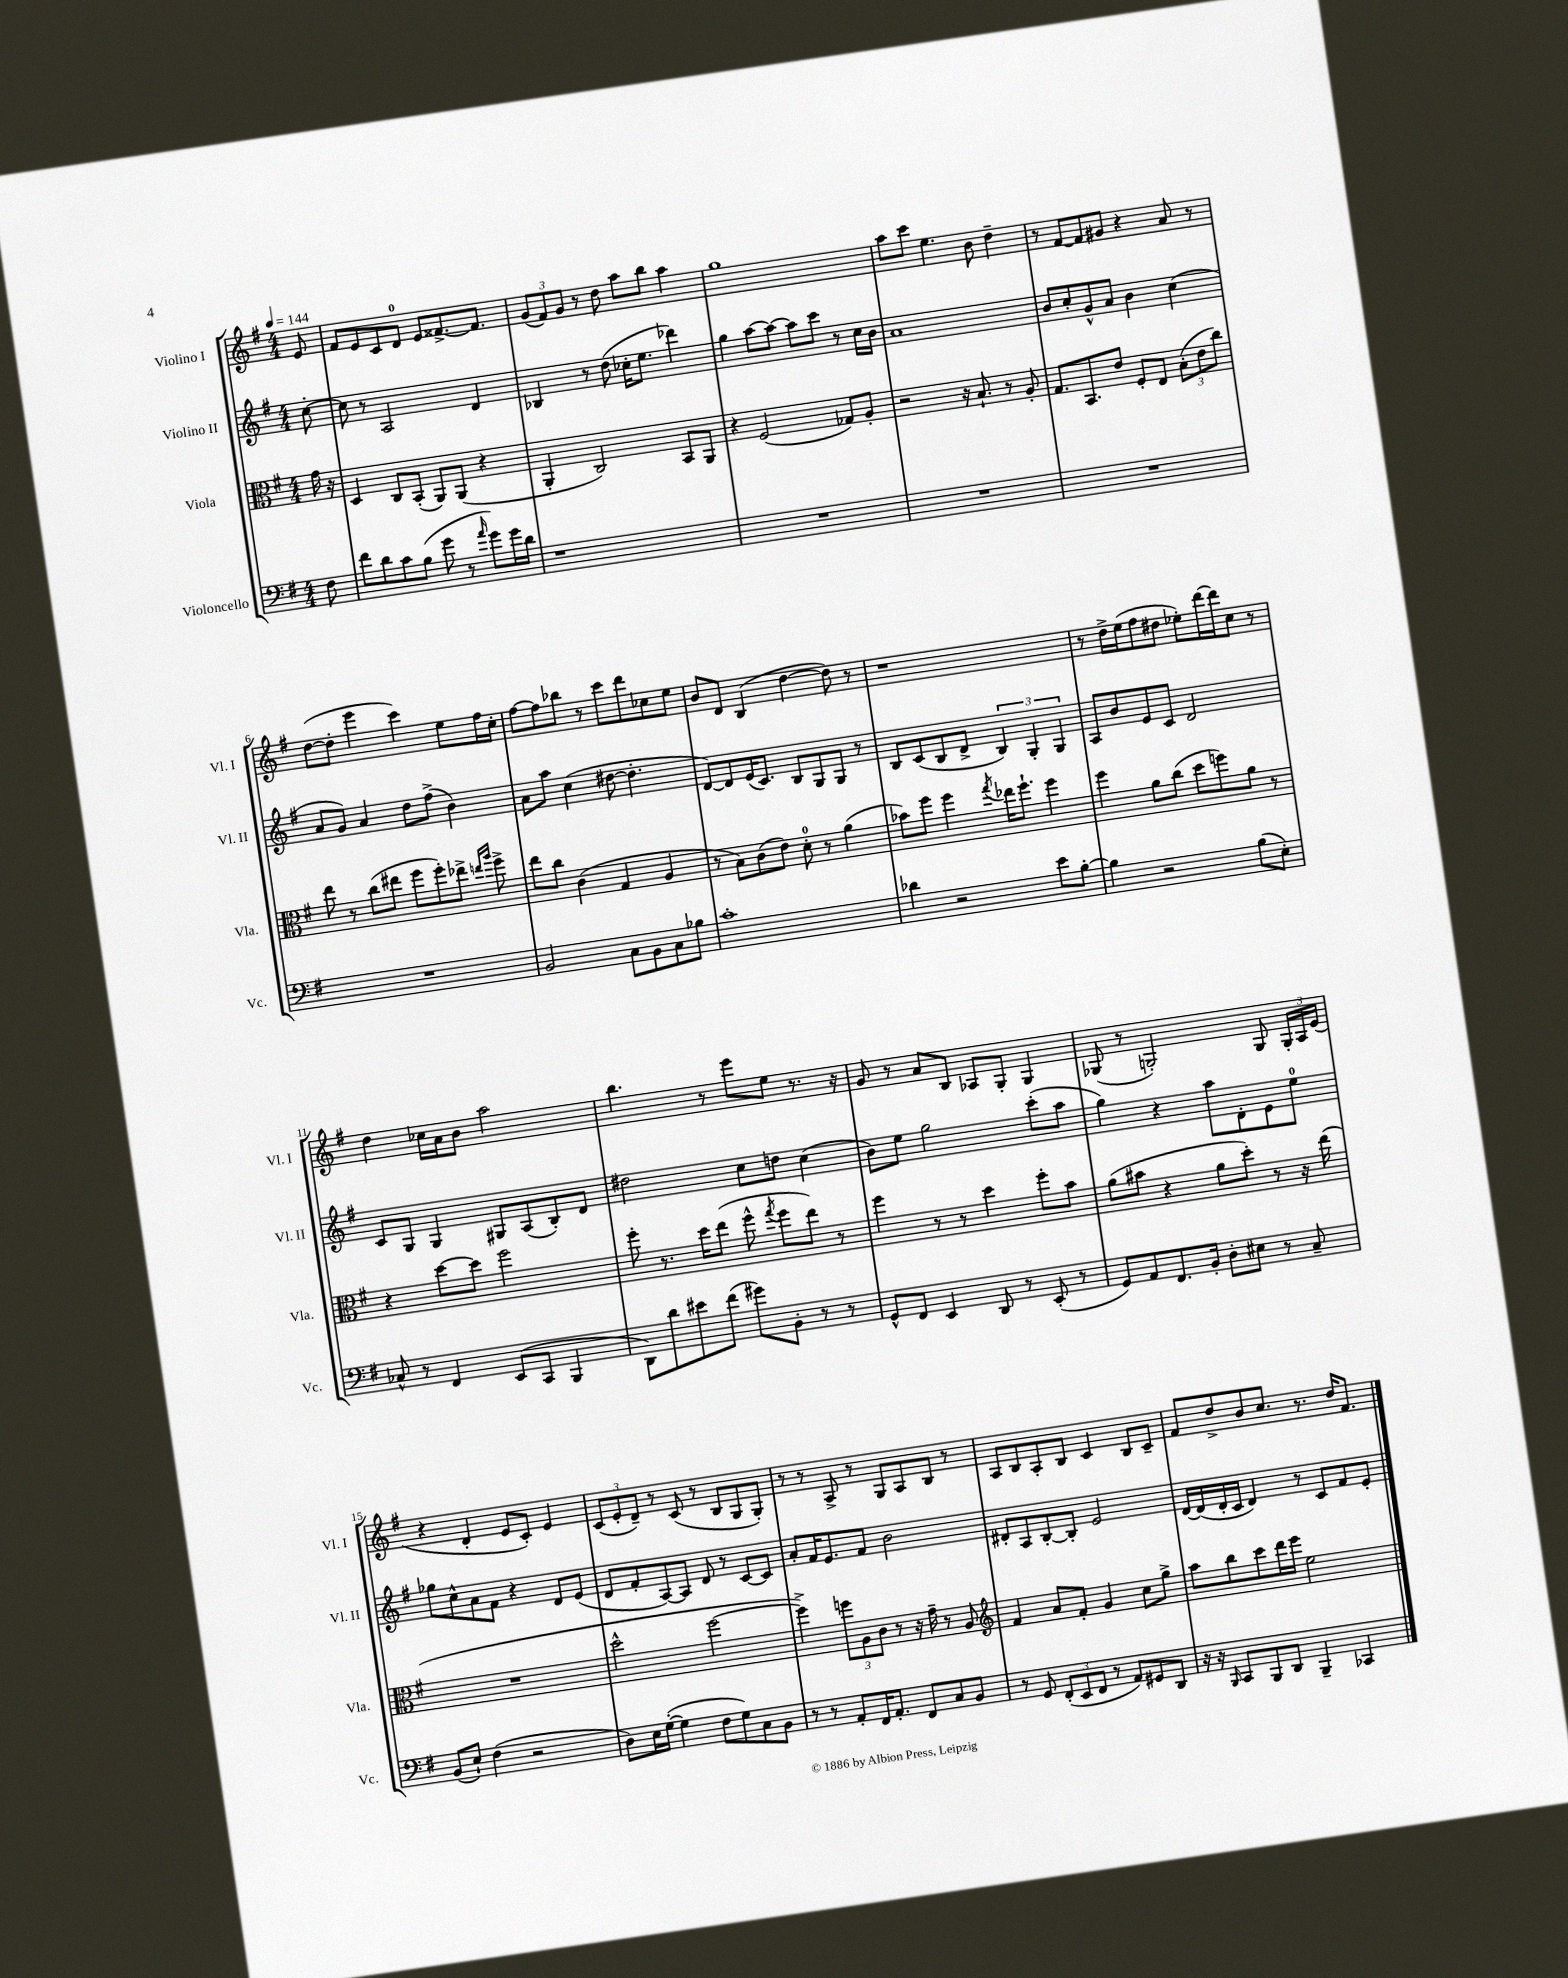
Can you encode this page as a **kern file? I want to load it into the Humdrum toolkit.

**kern	**kern	**kern	**kern
*staff4	*staff3	*staff2	*staff1
*clefF4	*clefC3	*clefG2	*clefG2
*k[f#]	*k[f#]	*k[f#]	*k[f#]
*M4/4	*M4/4	*M4/4	*M4/4
*MM144	*MM144	*MM144	*MM144
8F#	16g	[8cc'	8e
.	16r	.	.
=	=	=	=
8f#	4D	8cc]	8f#
8d	.	8r	8e
8c	8C	2A	8c
(8B	(8BB'	.	8d
8g	8AA)	.	8e
8r	(8AA	.	[8.f##^
16qqa	.	.	.
8g)	4r	4d	.
.	.	.	8.f##]
16g	.	.	.
16d	.	.	.
=	=	=	=
1r	4AA'	4B-	(12g
.	.	.	12f#)
.	.	.	12g
.	2C)	8r	8r
.	.	(8dd	8dd
.	.	16cc-'	8aa
.	.	8.ee	.
.	.	.	8bb
.	8BB	4ddd-)	4aa
.	8AA	.	.
=	=	=	=
1r	4r	4gg	1gg
.	(2F#	[8aa	.
.	.	8aa_	.
.	.	8aa]	.
.	.	8ccc	.
.	8G-)	8r	.
.	8A'	16cc	.
.	.	16b	.
=	=	=	=
1r	2r	1a	8aa
.	.	.	8ccc
.	.	.	4.ee
.	16r	.	.
.	8.B`	.	.
.	.	.	8b
.	8r	.	4dd~
.	8A'	.	.
=	=	=	=
1r	8.G	8b	8r
.	.	8cc'	[8f#
.	8.BB	.	.
.	.	8g^^	8f#]
.	8e	8a	8g#
.	8F#'	4b	4r
.	8E	.	.
.	(12B'	(4cc	8a
.	12e	.	.
.	.	.	8r
.	12cc)	.	.
=	=	=	=
1r	8ee	8a	([8dd
.	8r	8g)	8dd']
.	(8cc	4a	4eee
.	8ee#	.	.
.	8ff#	8dd	4ccc)
.	8ff#')	(8ff#^	.
.	8ee-^	4b)	8ee
.	16qqee	.	.
.	16qqaa	.	.
.	8ff#^	.	16ff#
.	.	.	16cc'
=	=	=	=
2BB	8ee	8a	[8ff#
.	8cc	8aa	8ff#]
.	(4c	(4cc	8bb-
.	.	.	8r
8C	4G	[8dd#	8ccc
8BB	.	4.dd#']	8ddd
8C	4A	.	8cc-
8B-	.	.	8ee
=	=	=	=
1c'	8r	[8d)	8b
.	8B)	8d]	8d
.	(8c	(16e	(4B
.	.	8.c)	.
.	8e)	.	.
.	8d'	8B	[4dd
.	8r	8G	.
.	(4a	8G	8dd])
.	.	8r	8r
=	=	=	=
4d-	8b-)	8B	1r
.	8ff#	(8c	.
2r	4ff#	8B	.
.	.	8d^	.
.	8qgg	.	.
.	16ee-	6B)	.
.	8.ff#`	.	.
.	.	6G'	.
8e	4ff#	.	.
.	.	6G	.
[8B'	.	.	.
=	=	=	=
4B]	4ff#	8A	8r
.	.	8b	16dd^
.	.	.	(16ee
2r	8a	8e	8ff#
.	(8cc	8c	8dd#
.	8dd	2d	8ee-')
.	8ff)	.	[16ddd
.	.	.	16ddd]
(8B	8a	.	8cc
8E')	8r	.	8r
=	=	=	=
8C-^^	4r	8c	4dd
8r	.	8G	.
4FF#	[8dd	4G	16cc-
.	.	.	16a
.	8dd]	.	8b
(8EE	2ff#	8G#	2aa
8CC	.	(8A	.
4BBB	.	8B')	.
.	.	8d	.
=	=	=	=
8DD)	8ff#'	2dd#	4.bb
8d	8.r	.	.
8e#	.	.	.
.	16dd	.	.
(8f#	(8ee	.	8r
8g#)	8ff#^^	8cc	8eee
.	8qgg	.	.
8BB'	8ff#	8dd	8ee
8r	8ee)	(4cc	8.r
8r	8r	.	.
.	.	.	16r
=	=	=	=
8GG^^	4ff#	8b)	8g
8FF#	.	8ee	8r
4EE	8r	2gg	8a
.	8r	.	8B
8DD	4dd	.	8A-
8r	.	.	8G'
(8EE'	8ff#'	(8ccc'	4G
8r	8b	8aa	.
=	=	=	=
8GG)	(8a	4gg)	(8G-
8AA	8b#	.	8r
8.FF#	4r	4r	2G')
16BB'	.	.	.
8D'	8a	8aa	.
8E#	8dd')	8d'	.
8r	8r	8e	8G
8C~	16r	8ee	24G'
.	.	.	24A
.	(16ee	.	.
.	.	.	(24e
=	=	=	=
(8BB	1r	8gg-	4r
8E`)	.	8cc^^	.
(4F#	.	8a	4d'
.	.	8f#	.
2r	.	4r	8e
.	.	.	8c')
.	.	8d	4e
.	.	(8e	.
=	=	=	=
8D)	2dd^^	8d	(12c
.	.	.	12e'
16E	.	8f#'	.
.	.	.	12d~)
([16G'	.	.	.
4G]	.	[8A)	8r
.	.	8A]	(8c
8F#	[2ff#	8d	8r
8G)	.	8r	8B
8C	.	[8c	8G
8BB	.	8c]	8G')
=	=	=	=
8r	4ff#^])	8a'	8r
8r	.	16f#	8r
.	.	8.e	.
8AA'	12ff	.	8A^
.	12A	.	.
16FF#	.	8f#	8r
.	12c	.	.
8.AA'	.	.	.
.	8r	2b	8G
8FF#	16r	.	8A
.	16g~	.	.
8C	8r	.	8B
8BB	8A	.	8r
=	=	=	=
*	*clefG2	*	*
8r	4f#	8d#'	8A
8GG	.	8A	8B
(12FF#'	8a	[8B'	8A'
12EE	.	.	.
.	8f#'	8B']	8B
12FF#	.	.	.
8r	4g	2e	4c
8AA)	.	.	.
8GG#	8cc	.	8B
8DD	8gg^	.	8c~
=	=	=	=
16r	8aa	[16d	8f#
16r	.	(16d]	.
16qqBBB	.	.	.
8CC	8bb	16d'	8dd^
.	.	16c	.
8BBB	8ccc	4d)	8b
8DD	16ddd	.	8.cc
.	16eee	.	.
4BBB~	2ee	8r	.
.	.	.	8.r
.	.	8c	.
4CC-	.	8f#	16dd
.	.	.	8.f#
.	.	8e'	.
==	==	==	==
*-	*-	*-	*-
